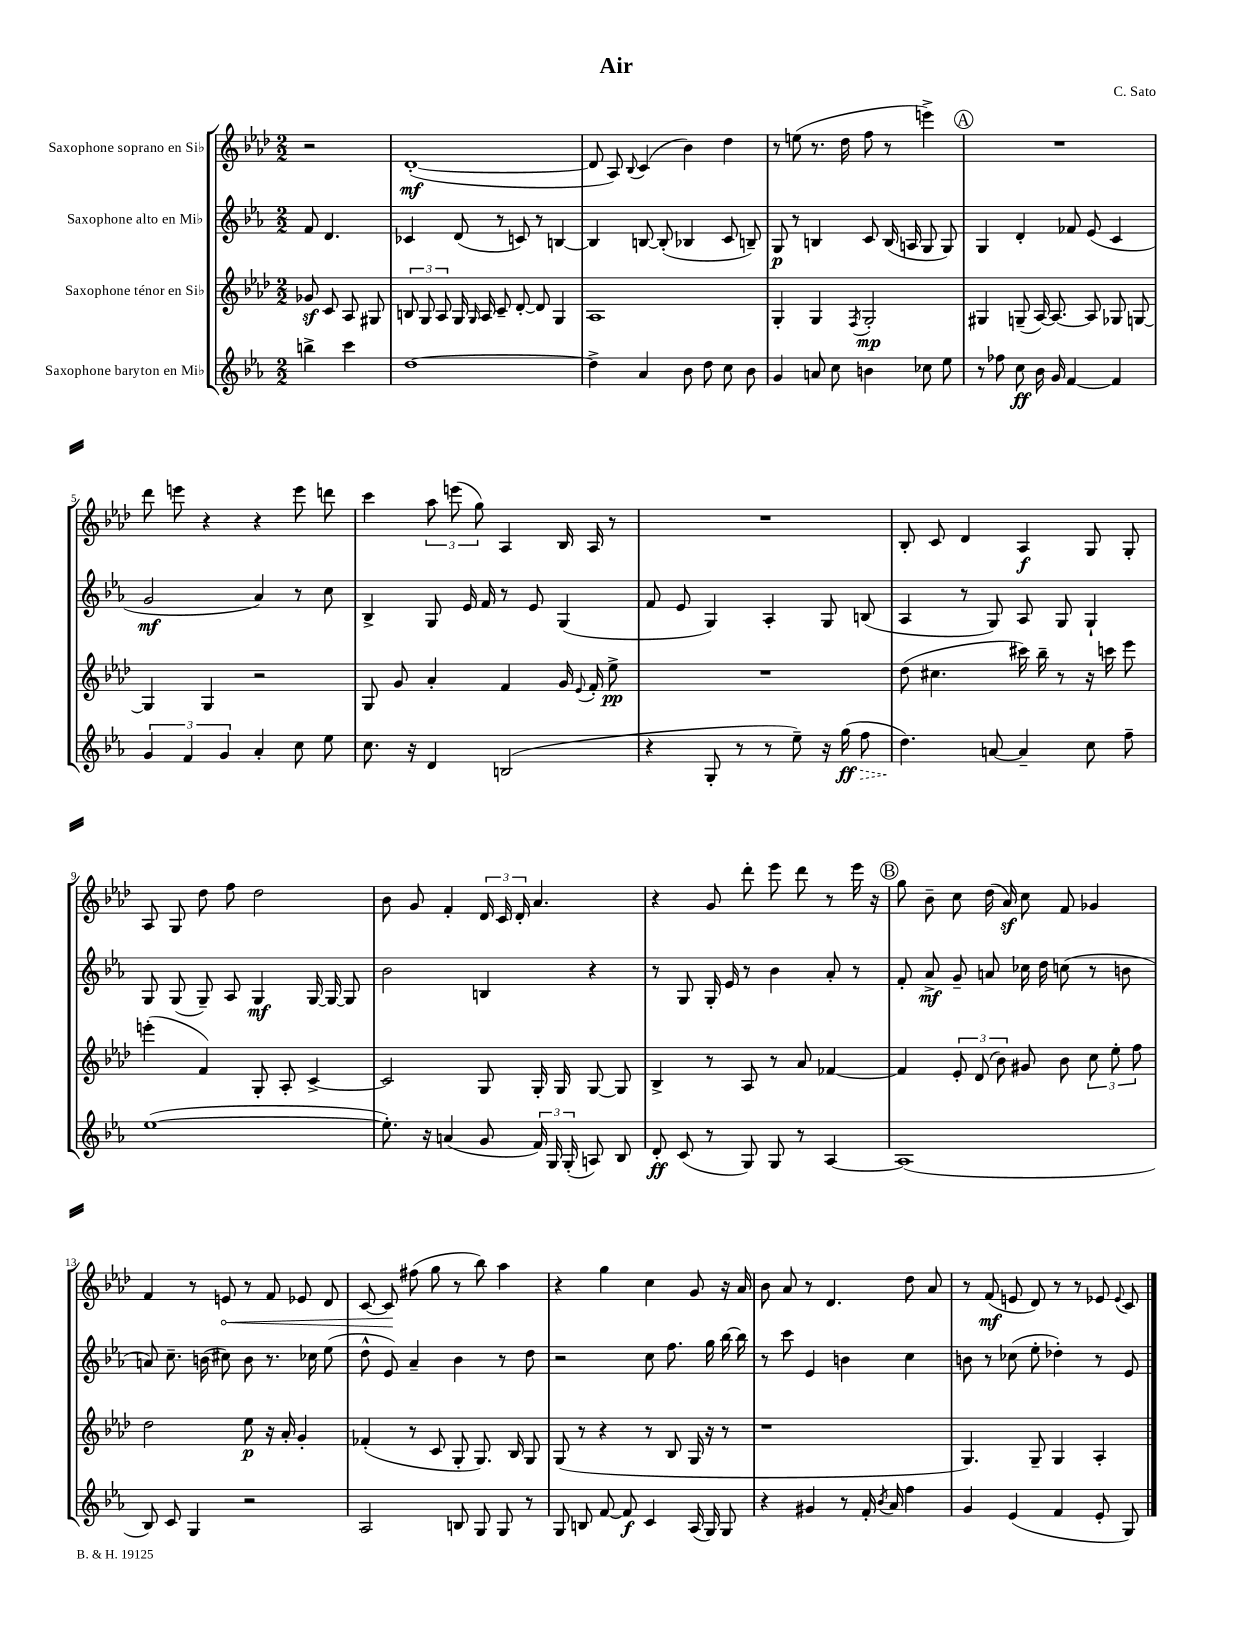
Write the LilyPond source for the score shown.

\header { title = "Air" composer = "C. Sato" }
<<
\new StaffGroup <<
\new Staff = "s0" \with { instrumentName = "Saxophone soprano en Sib" } {
    \clef treble \key aes \major \numericTimeSignature \time 2/2 \partial 2
    \autoBeamOff r2 |
    des'1~-.\mf( |
    des'8 aes8) \appoggiatura { bes8 } c'4( bes'4) des''4 |
    r8 e''8( r8. des''16 f''8 r8 e'''4->) |
    \mark \markup { \circle "A" } R1 |
    des'''8 e'''8 r4 r4 e'''8 d'''8 |
    c'''4 \tuplet 3/2 { aes''8 e'''8( g''8) } aes4 bes16 aes16 r8 |
    R1 |
    bes8-. c'8 des'4 aes4\f g8 g8-. |
    aes8 g8 des''8 f''8 des''2 |
    bes'8 g'8 f'4-. \tuplet 3/2 { des'16 c'16 des'16-. } aes'4. |
    r4 g'8 des'''8-. ees'''8 des'''8 r8 ees'''16 r16 |
    \mark \markup { \circle "B" } g''8 bes'8-- c''8 des''16( aes'16\sf) c''8 f'8 ges'4 |
    f'4 r8 \once \override Hairpin.circled-tip = ##t e'8\< r8 f'8 ees'8 des'8 |
    c'8~ c'8\! fis''8( g''8 r8 bes''8) aes''4 |
    r4 g''4 c''4 g'8 r16 aes'16 |
    bes'8 aes'8 r8 des'4. des''8 aes'8 |
    r8 f'8\mf( e'8 des'8) r8 r8 ees'8 \appoggiatura { ees'8 } c'8 \bar "|." |
}
\new Staff = "s1" \with { instrumentName = "Saxophone alto en Mib" } {
    \clef treble \key ees \major \numericTimeSignature \time 2/2 \partial 2
    \autoBeamOff f'8 d'4. |
    ces'4 d'8( r8 c'8) r8 b4~ |
    b4 b8~ b8-.( bes4 c'8 b8--) |
    g8\p r8 b4 c'8 b16( a16 g8 g8) |
    \mark \markup { \circle "A" } g4 d'4-. fes'8 ees'8( c'4 |
    g'2\mf aes'4) r8 c''8 |
    bes4-> g8 ees'16 f'16 r8 ees'8 g4( |
    f'8 ees'8 g4) aes4-. g8 b8( |
    aes4 r8 g8) aes8 g8 g4-! |
    g8 g8( g8--) aes8 g4\mf g16~ g16~ g8 |
    bes'2 b4 r4 |
    r8 g8 g16-. ees'16 r8 bes'4 aes'8-. r8 |
    \mark \markup { \circle "B" } f'8-. aes'8->\mf g'8-- a'8 ces''16 d''16 c''8( r8 b'8 |
    a'8) c''8.-- b'16( cis''8) b'8 r8. ces''16 ees''8( |
    d''8-^ ees'8) aes'4-- bes'4 r8 d''8 |
    r2 c''8 f''8. g''16 bes''16~ bes''16 |
    r8 c'''8 ees'4 b'4 c''4 |
    b'8 r8 ces''8( ees''8-. des''4-.) r8 ees'8 \bar "|." |
}
\new Staff = "s2" \with { instrumentName = "Saxophone ténor en Sib" } {
    \clef treble \key aes \major \numericTimeSignature \time 2/2 \partial 2
    \autoBeamOff ges'8\sf c'8 aes8 gis8 |
    \tuplet 3/2 { b8 g8 aes8 } g16 \grace { g16 } aes16 c'8-- des'8~-. des'8 g4 |
    aes1 |
    g4-. g4 \acciaccatura { f8 } g2-.\mp |
    \mark \markup { \circle "A" } gis4 g8--( aes16~) aes8.~ aes8 ges8 g8~ |
    g4 g4 r2 |
    g8 g'8 aes'4-. f'4 g'16 \appoggiatura { ees'8 } f'16-. ees''8->\pp |
    R1 |
    des''8( cis''4. cis'''16) bes''16-- r8 r16 c'''16 ees'''8 |
    e'''4-.( f'4) g8-. aes8-. c'4~-> |
    c'2 g8 g16-. g16 g8~ g8 |
    bes4-> r8 aes8 r8 aes'8 fes'4~ |
    \mark \markup { \circle "B" } fes'4 \tuplet 3/2 { ees'8-. des'8( bes'8) } gis'8 bes'8 \tuplet 3/2 { c''8 ees''8-. f''8 } |
    des''2 ees''8\p r16 aes'16-. g'4-. |
    fes'4-.( r8 c'8 g8-. g8.) bes16 g8 |
    g8( r8 r4 r8 bes8 g16 r16 r8 |
    r1 |
    g4.) g8-- g4 aes4-. \bar "|." |
}
\new Staff = "s3" \with { instrumentName = "Saxophone baryton en Mib" } {
    \clef treble \key ees \major \numericTimeSignature \time 2/2 \partial 2
    \autoBeamOff b''4-> c'''4 |
    d''1~ |
    d''4-> aes'4 bes'8 d''8 c''8 bes'8 |
    g'4 a'8 c''8 b'4 ces''8 ees''8 |
    \mark \markup { \circle "A" } r8 fes''8 c''8\ff bes'16 g'16 f'4~ f'4 |
    \tuplet 3/2 { g'4 f'4 g'4 } aes'4-. c''8 ees''8 |
    c''8. r16 d'4 b2( |
    r4 g8-. r8 r8 ees''8--) r16 \once \override Hairpin.style = #'dashed-line g''16\ff\>( f''8 |
    d''4.\!) a'8~ a'4-- c''8 f''8-- |
    ees''1~( |
    ees''8.-.) r16 a'4( g'8 \tuplet 3/2 { f'16) g16 g16-.( } a8) bes8 |
    d'8-.\ff c'8( r8 g8) g8 r8 aes4~ |
    \mark \markup { \circle "B" } aes1( |
    bes8) c'8 g4 r2 |
    aes2 b8 g8 g8 r8 |
    g8 b8 f'8~ f'8\f c'4 aes16( g16) g8 |
    r4 gis'4 r8 f'16-. \acciaccatura { bes'8 } aes'16 f''4 |
    g'4 ees'4( f'4 ees'8-. g8) \bar "|." |
}
>>
>>
